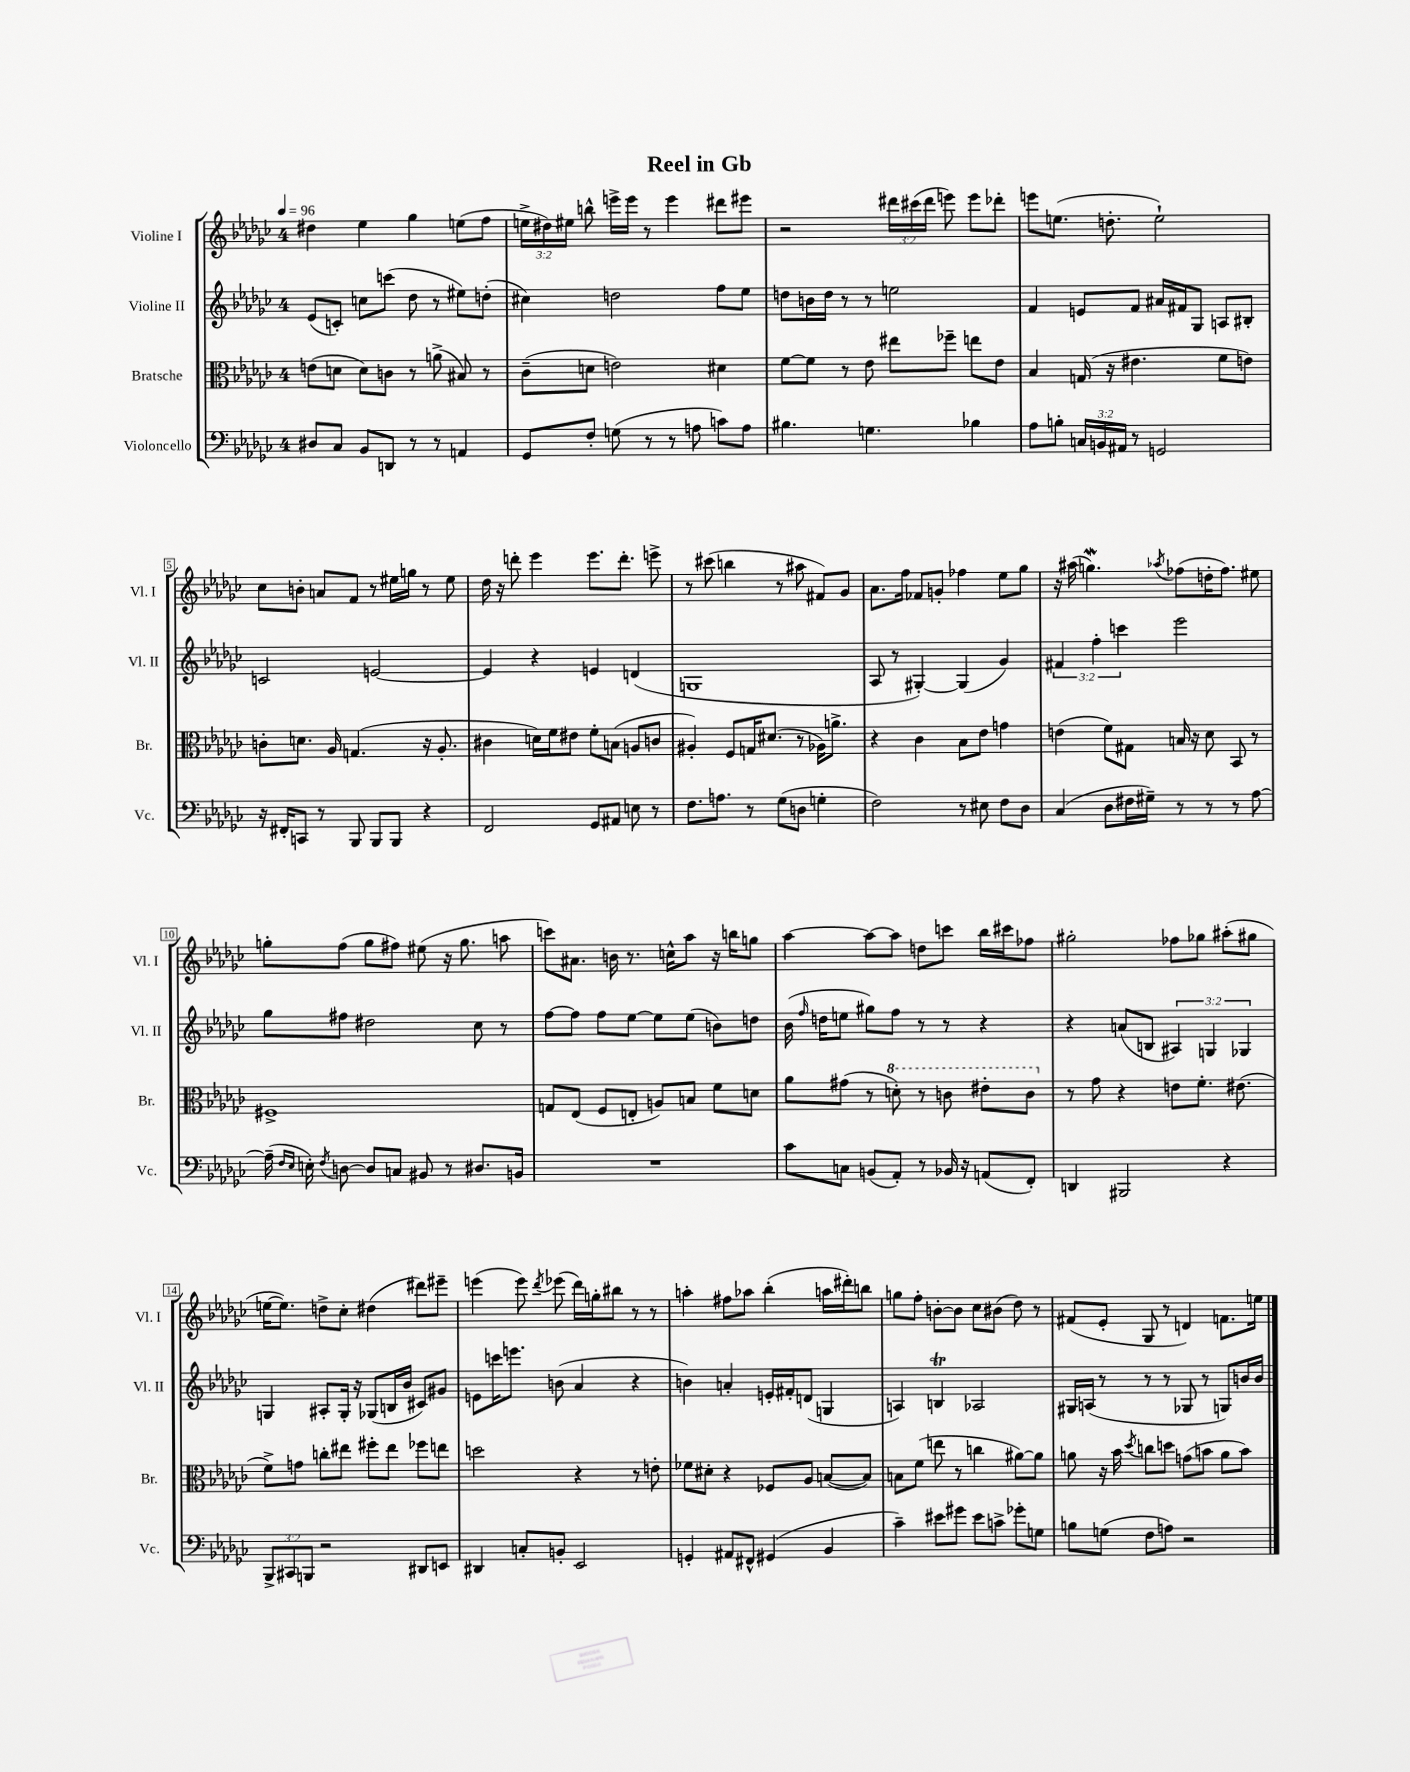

**kern	**kern	**kern	**kern
*staff4	*staff3	*staff2	*staff1
*clefF4	*clefC3	*clefG2	*clefG2
*k[b-e-a-d-g-c-]	*k[b-e-a-d-g-c-]	*k[b-e-a-d-g-c-]	*k[b-e-a-d-g-c-]
*M4/4	*M4/4	*M4/4	*M4/4
*MM96	*MM96	*MM96	*MM96
8D#	(8e	(8e-	4dd#
8C-	8d	8c')	.
8BB-	8d)	8cc	4ee-
8DD	8c	(8ccc	.
8r	8r	8dd-	4gg-
8r	(8a^	8r	.
4AA	8B#)	8ee#)	(8ee
.	8r	(8dd'	8ff
=	=	=	=
8GG-	(8c-~	4cc#)	24ee^
.	.	.	24dd#)
.	.	.	24ee#
8F'	8d	.	8bb^^
(8G	2e)	2dd	16eee^
.	.	.	16eee
8r	.	.	8r
8r	.	.	4eee
8A	.	.	.
8c)	4d#	8ff	8ddd#
8A	.	8ee-	8eee#
=	=	=	=
4.B#	[8f	8dd	2r
.	8f]	16b	.
.	.	16dd	.
.	8r	8r	.
4.G	8e-	8r	.
.	8ee#	2ee	24ddd#
.	.	.	(24ccc#
.	.	.	24ddd#
.	8ff-~	.	8eee)
4B-	8ee	.	8eee
.	8e-	.	8ddd-'
=	=	=	=
8A-	4B-	4f	8eee
8B'	.	.	(8.ee
24C	(16G	8e	.
24BB	.	.	.
.	16r	.	8.dd'
24AA#	.	.	.
8r	4.e#	8f	.
2GG	.	16a#	2ee`)
.	.	16f#	.
.	.	8G-	.
.	8f	8A	.
.	8e)	8B#'	.
=	=	=	=
16r	8c'	2c	8cc-
16FF#'	.	.	.
8CC	8.d	.	8b'
8r	.	.	8a
.	16A-	.	.
8BBB-	(4.G	.	8f
8BBB-	.	[2e	8r
8BBB-	.	.	16ee#
.	.	.	16gg
4r	16r	.	8r
.	8.A-'	.	.
.	.	.	8ee#
=	=	=	=
2FF	4c#	4e]	16dd-
.	.	.	16r
.	.	.	8ddd'
.	16d)	4r	4eee-
.	16f	.	.
.	8e#	.	.
8GG-	8f'	4e	8.eee-
8AA#	(8B	.	.
.	.	.	8.ddd'
8E	8A	(4d	.
8r	8c	.	8eee^
=	=	=	=
8.F	4A#')	1G	8r
.	.	.	(8ccc#
8.A	.	.	.
.	8F	.	4bb
8r	16G	.	.
.	(8.d#	.	.
(8G-	.	.	8r
8D	8r	.	8aa#
4G'	16A-)	.	8f#)
.	8.a^	.	.
.	.	.	8g-
=	=	=	=
2F)	4r	8A-	8.a-
.	.	8r	.
.	.	.	16ff
.	4c-	[4G#')	8f-
.	.	.	8g'
8r	8B-	(4G#]	4ff-
8E#	8e-	.	.
8F	4g	4g-)	8ee-
8D-	.	.	8gg-
=	=	=	=
(4C-	(4e	6f#	16r
.	.	.	(16aa#
.	.	.	4.gg)
.	.	6ff'	.
8D-	8f)	.	.
.	.	6ccc	.
16F#	8G#	.	.
16G#~)	.	.	.
.	.	.	8qaa-
8r	16B	2eee-	(8ff-
.	16r	.	.
8r	8d-	.	16dd'
.	.	.	8.ff-)
8r	8BB-	.	.
[8A-	8r	.	8ee#
=	=	=	=
(16A-~]	1F#^	8gg-	8gg'
16qqF	.	.	.
16qqE-	.	.	.
16E')	.	.	.
8qF	.	.	.
[8D	.	8ff#	(8ff
8D]	.	2dd#	8gg
8C	.	.	8ff#)
8BB#	.	.	(8ee#
8r	.	.	16r
.	.	.	8.gg
8.D#	.	8cc-	.
.	.	8r	8aa
16BB	.	.	.
=	=	=	=
1r	8G	[8ff	8ccc)
.	(8E-	8ff]	8.a#
.	8F	8ff	.
.	.	.	16b
.	8E'	[8ee-	8.r
.	8A)	8ee-]	.
.	.	.	16cc^^
.	8B	(8ee-	8aa-
.	8f	8b)	16r
.	.	.	16bb
.	8d	8dd	8gg
=	=	=	=
8c-	8a-	(16b-	[4aa-
.	.	16qqff	.
.	.	16dd	.
8C	(8g#	8ee	.
(8BB	8r	8gg#)	8aa-_
8AA-')	8dd')	8ff	8aa-]
8r	8r	8r	8dd
16BB-	8cc	8r	8ccc
16r	.	.	.
(8AA	8ee#'	4r	16bb-
.	.	.	16ccc#
8FF')	8cc	.	8ff-
=	=	=	=
4DD	8r	4r	2gg#'
.	8g-	.	.
2BBB#	4r	(8a	.
.	.	8B	.
.	8e	6A#)	8ff-
.	8.f'	.	8gg-
.	.	6G	.
4r	.	.	(8aa#'
.	(8.e#	.	.
.	.	6G-	.
.	.	.	8gg#
=	=	=	=
12BBB-^	8f^)	4G	[16ee
.	.	.	8.ee])
12CC#	.	.	.
.	8g	.	.
12BBB	.	.	.
2r	8cc'	8A#'	8dd^
.	8ee#	16G'	8cc-'
.	.	16r	.
.	8ff#'	(8G-	(4dd#
.	8ee#	16B	.
.	.	16b-	.
8DD#	8ff-	8c#)	8ddd#)
8EE	8ee	8g#	8eee#~
=	=	=	=
4DD#	2dd	8e	(4eee
.	.	16ccc	.
.	.	8.eee	.
8C'	.	.	8eee)
.	.	.	8qddd-
8BB'	.	(8b	(8eee-
2EE-	4r	4a-	16ddd-)
.	.	.	16gg'
.	.	.	8bb#
.	8r	4r	8r
.	8e'	.	8r
=	=	=	=
4GG'	8f-	4b)	4aa'
.	8d#'	.	.
8AA#	4r	4a'	8ff#
8FF#^^	.	.	8aa-
(4GG#	8F-	16e'	(4bb-'
.	.	16f#'	.
.	8A-	(8d	.
4BB-	([8B	4G	16aa
.	.	.	16ddd#')
.	8B])	.	8bb
=	=	=	=
4c-~)	8B	4A)	8gg
.	(8f	.	8ff'
8e#	8ee	4B	[8b'
8g#	8r	.	8b]
8e#	4cc	2A-	8cc-
8c^	.	.	(8b#
8g-'	[8a#)	.	8dd-)
8G	8a#]	.	8r
=	=	=	=
8B	8a	16G#	(8f#
.	.	(16A	.
(8G	16r	8r	8e-'
.	16b-	.	.
.	8qdd-	.	.
8F	8cc	8r	8G-
8A)	8dd	8r	8r
2r	(8g	8G-	4d)
.	8b	8r	.
.	8a	8G)	8.f
.	8b)	16b	.
.	.	16b	16ee
==	==	==	==
*-	*-	*-	*-
